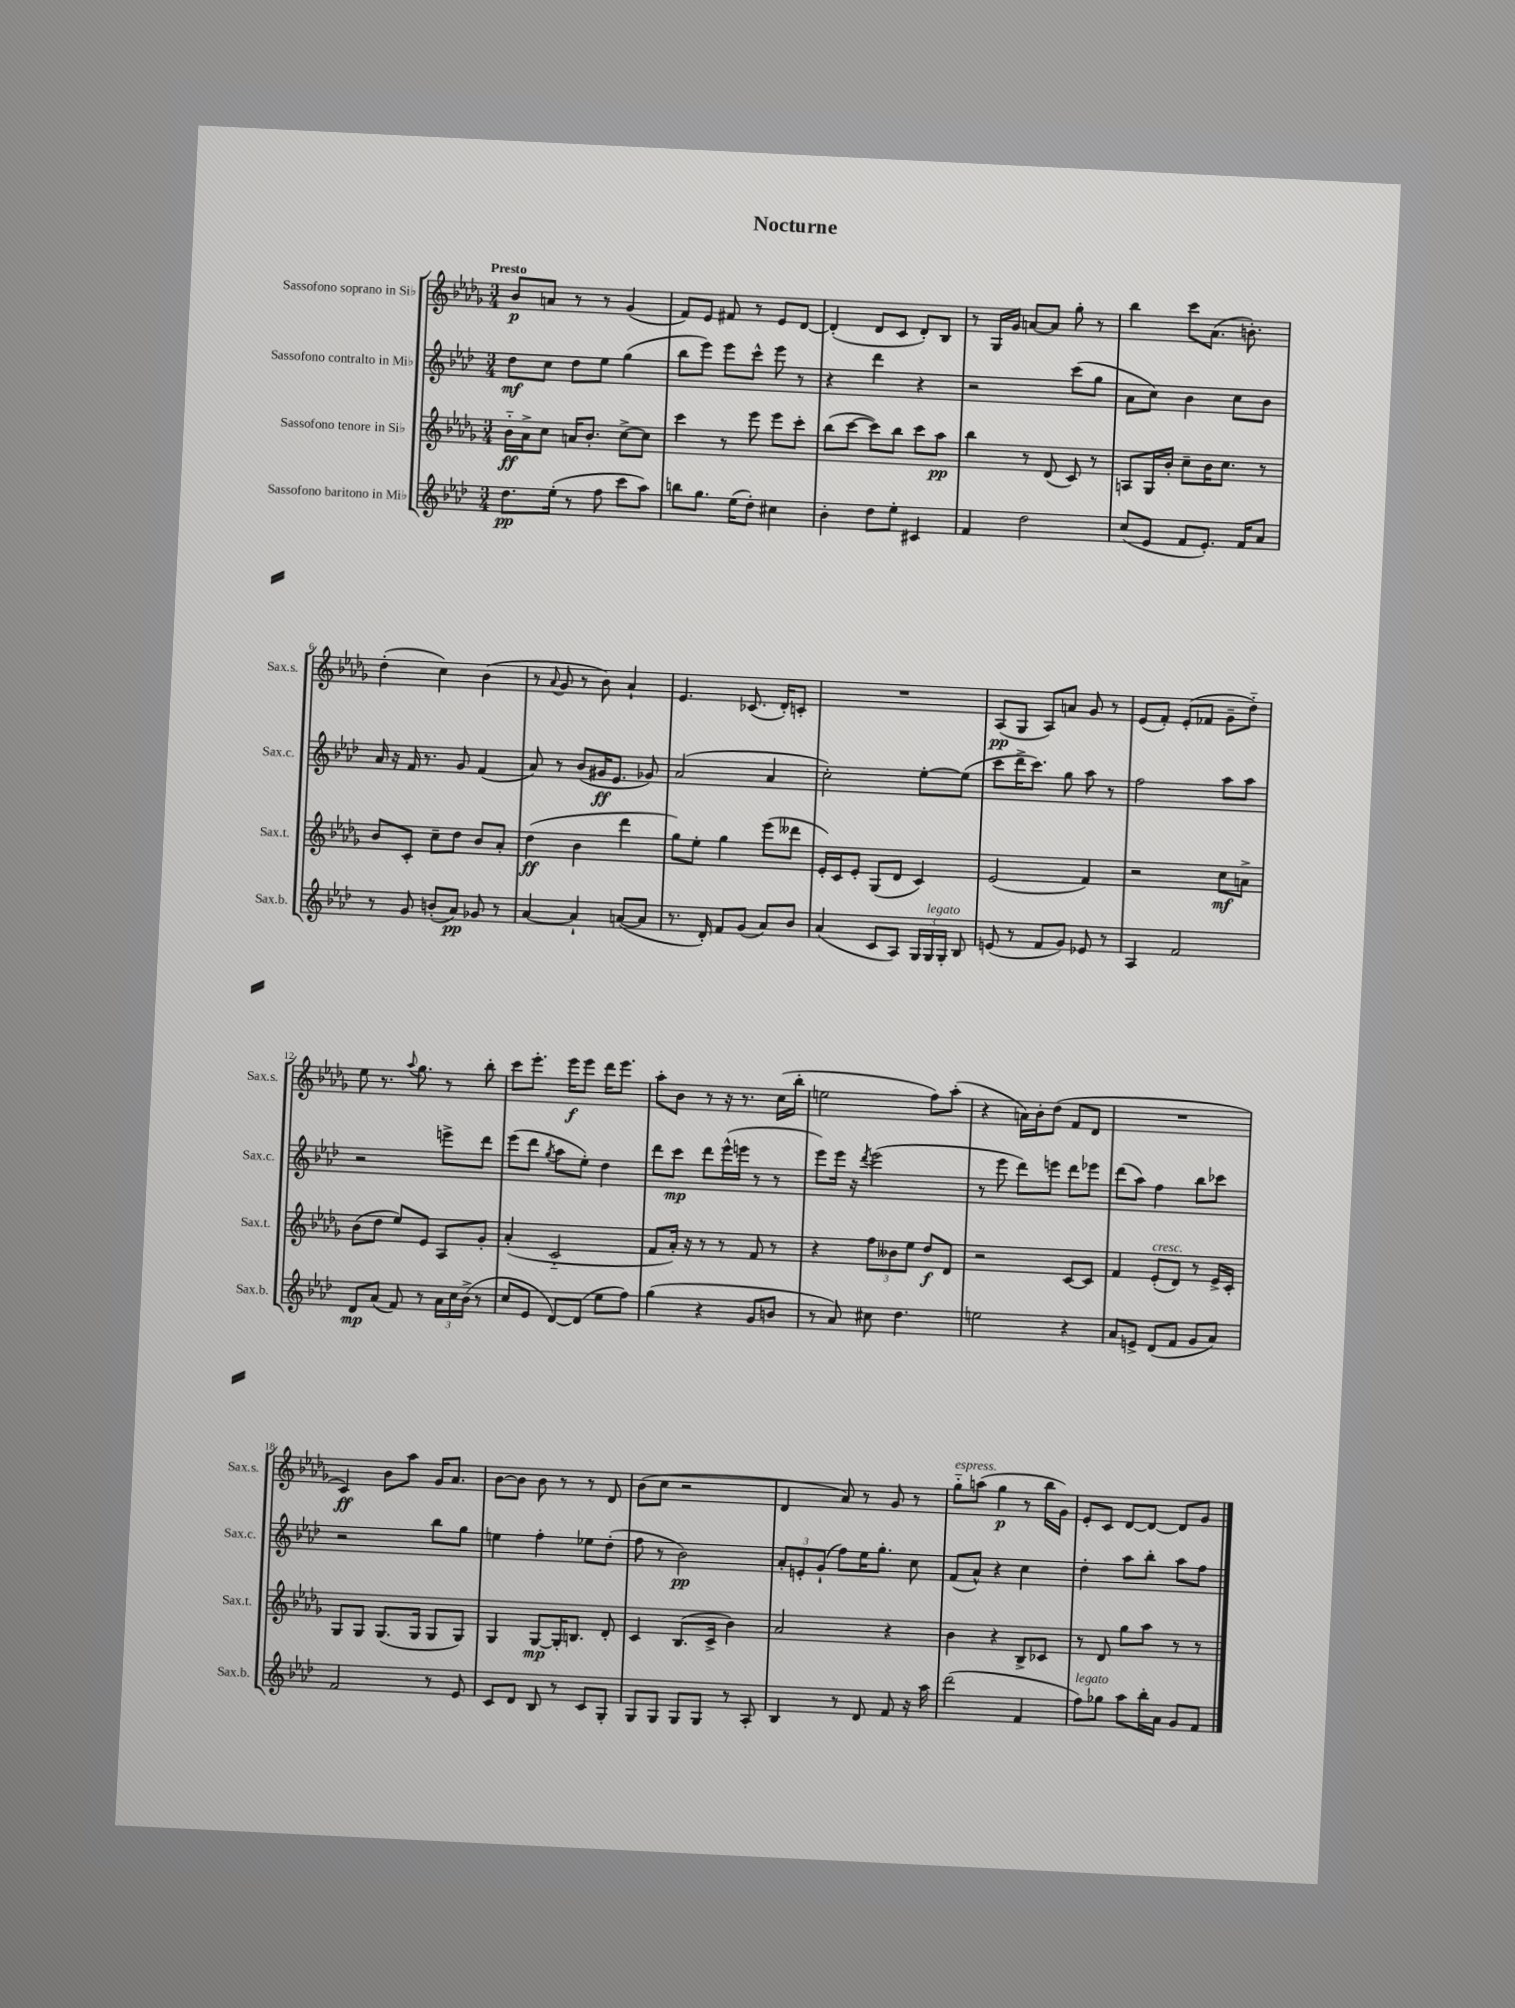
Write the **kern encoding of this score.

**kern	**dynam	**kern	**dynam	**kern	**dynam	**kern	**dynam
*part4	*part4	*part3	*part3	*part2	*part2	*part1	*part1
*staff4	*staff4	*staff3	*staff3	*staff2	*staff2	*staff1	*staff1
*I"Sassofono baritono in Mi♭	*	*I"Sassofono tenore in Si♭	*	*I"Sassofono contralto in Mi♭	*	*I"Sassofono soprano in Si♭	*
*I'Sax.b.	*	*I'Sax.t.	*	*I'Sax.c.	*	*I'Sax.s.	*
*clefG2	*	*clefG2	*	*clefG2	*	*clefG2	*
*k[b-e-a-d-]	*	*k[b-e-a-d-g-]	*	*k[b-e-a-d-]	*	*k[b-e-a-d-g-]	*
*M3/4	*	*M3/4	*	*M3/4	*	*M3/4	*
=1	=1	=1	=1	=1	=1	=1	=1
!	!	!	!	!	!	!LO:TX:a:B:t=Presto	!
8.dd-\L	pp	16b-\LL	ff	8dd-\L	mf	8b-/L	p
.	.	16a-^\J	.	.	.	.	.
.	.	8cc\J	.	8cc\J	.	8an/J	.
(16ee-'\Jk	.	.	.	.	.	.	.
8r	.	16an/KL	.	8dd-\L	.	8r	.
.	.	8.b-'/J	.	.	.	.	.
8ff\	.	.	.	8ee-\J	.	8r	.
8ccc\L	.	[8cc^\L	.	(4gg\	.	(4g-/	.
8aa-\J)	.	8cc\J]	.	.	.	.	.
=2	=2	=2	=2	=2	=2	=2	=2
8bbn\L	.	4ccc\	.	8bb-\L	.	8f/L)	.
8.gg\J	.	.	.	8eee-\J)	.	8e-/J	.
.	.	8r	.	8eee-\L	.	8f#X/	.
(16ee-\KL	.	.	.	.	.	.	.
8dd-'\J)	.	8eee-\	.	8ccc^^\J	.	8r	.
4cc#X\	.	8eee-\L	.	8eee-\	.	8e-/L	.
.	.	8ccc'\J	.	8r	.	[8d-/J	.
=3	=3	=3	=3	=3	=3	=3	=3
4b-'\	.	(8bb-\L	.	4r	.	(4d-'/]	.
.	.	[8ccc\J	.	.	.	.	.
8dd-\L	.	8ccc\L])	.	4ddd-\	.	8d-/L	.
8ee-'\J	.	8bb-\J	.	.	.	8c/J	.
4c#X/	.	8ccc\L	.	4r	.	8d-'/L)	.
.	.	8aa-\J	pp	.	.	8B-/J	.
=4	=4	=4	=4	=4	=4	=4	=4
4f/	.	4bb-\	.	2r	.	8r	.
.	.	.	.	.	.	16G-/LL	.
.	.	.	.	.	.	16g-/JJ	.
2dd-\	.	8r	.	.	.	[8an/L	.
.	.	(8d-/	.	.	.	8a/J]	.
.	.	8c/)	.	(8ccc\L	.	8gg-'\	.
.	.	8r	.	8gg\J	.	8r	.
=5	=5	=5	=5	=5	=5	=5	=5
(8cc/L	.	8An/L	.	8a-\L	.	4bb-\	.
8e-/J	.	16G-/L	.	8cc\J)	.	.	.
.	.	16b-'/JJ	.	.	.	.	.
8f/L	.	8cc~\L	.	4b-\	.	8ccc\L	.
8.e-'/J)	.	16b-\K	.	.	.	(8.a-\J	.
.	.	8.cc\J	.	.	.	.	.
.	.	.	.	8cc\L	.	.	.
16f/KL	.	.	.	.	.	8.bn'\)	.
8a-/J	.	8r	.	8b-\J	.	.	.
!!LO:LB:g=z
=6	=6	=6	=6	=6	=6	=6	=6
8r	.	8b-/L	.	16a-/	.	(4dd-'\	.
.	.	.	.	16r	.	.	.
8g/	.	8c'/J	.	16f/	.	.	.
.	.	.	.	8.r	.	.	.
(8bn'/L	.	8cc~\L	.	.	.	4cc\)	.
8a-/J)	pp	8dd-\J	.	8g/	.	.	.
8g-X/	.	8b-/L	.	(4f/	.	(4b-\	.
8r	.	8a-'/J	.	.	.	.	.
=7	=7	=7	=7	=7	=7	=7	=7
[4a-/	.	(4dd-\	ff	8a-/)	.	8r	.
.	.	.	.	.	.	8qqa-/	.
.	.	.	.	8r	.	8g-/	.
4a-`/]	.	4b-\	.	(8b-/L	.	8r	.
.	.	.	.	16g#X/K	ff	8b-\)	.
.	.	.	.	8.e-/J	.	.	.
([8an/L	.	4ddd-\	.	.	.	4a-`/	.
8a/J]	.	.	.	8g-X/)	.	.	.
=8	=8	=8	=8	=8	=8	=8	=8
8.r	.	8gg-\L)	.	(2a-/	.	4.e-/	.
.	.	8ee-'\J	.	.	.	.	.
16d-'/)	.	.	.	.	.	.	.
8f/L	.	4gg-\	.	.	.	.	.
(8g/J	.	.	.	.	.	(8.c-X/	.
8a-/L)	.	(8eee-\L	.	4a-/	.	.	.
.	.	.	.	.	.	16d-'/KL)	.
8b-/J	.	8ddd--X\J	.	.	.	8cn'/J	.
=9	=9	=9	=9	=9	=9	=9	=9
(4a-/	.	16e-'/LL)	.	2cc'\)	.	2.r	.
.	.	16c/J	.	.	.	.	.
.	.	8e-'/J	.	.	.	.	.
8c/L	.	(8G-/L	.	.	.	.	.
8A-/J)	.	8d-/J	.	.	.	.	.
24G/LL	.	4c/)	.	[8ee-'\L	.	.	.
!LO:TX:a:i:t=legato	!	!	!	!	!	!	!
24G/	.	.	.	.	.	.	.
24G'/JJ	.	.	.	.	.	.	.
8B-/	.	.	.	(8ee-\J]	.	.	.
=10	=10	=10	=10	=10	=10	=10	=10
(8en/	.	(2e-/	.	8ccc\L	.	(8A-/L	pp
8r	.	.	.	16ddd-^\K	.	8G-/J	.
.	.	.	.	8.ccc\J)	.	.	.
8f/L	.	.	.	.	.	8A-/L)	.
8g/J)	.	.	.	8gg\	.	8an/J	.
8e-X/	.	4f/)	.	8aa-\	.	8g-/	.
8r	.	.	.	8r	.	8r	.
=11	=11	=11	=11	=11	=11	=11	=11
4A-/	.	2r	.	2ff\	.	(8e-/L	.
.	.	.	.	.	.	8f'/J)	.
2f/	.	.	.	.	.	(8e-'/L	.
.	.	.	.	.	.	8f-X/J	.
.	.	8cc\L	mf	8aa-\L	.	8g-~\L	.
.	.	8an^\J	.	8aa-\J	.	8dd-\J)	.
!!LO:LB:g=z
=12	=12	=12	=12	=12	=12	=12	=12
8d-/L	mp	(8b-\L	.	2r	.	8ee-\	.
(8a-/J	.	8dd-\J	.	.	.	8.r	.
8f/)	.	8ee-/L)	.	.	.	.	.
.	.	.	.	.	.	8qqaa-/	.
.	.	.	.	.	.	8.gg-\	.
8r	.	8e-/J	.	.	.	.	.
24a-\LL	.	8A-/L	.	8eeen^\L	.	8r	.
24cc\	.	.	.	.	.	.	.
(24b-^\JJ	.	.	.	.	.	.	.
8r	.	8g-'/J	.	8ddd-\J	.	8bb-'\	.
=13	=13	=13	=13	=13	=13	=13	=13
8cc/L	.	(4a-'/	.	(8eee-\L	.	8ccc\L	.
8e-/J	.	.	.	8ddd-\J	.	8.eee-'\J	.
.	.	.	.	8qgg/	.	.	.
[8d-/L)	.	2c/	.	8aa-\L	.	.	.
.	.	.	.	.	.	16eee-\KL	f
(8d-/J]	.	.	.	8ee-'\J)	.	8eee-\J	.
8ee-\L	.	.	.	4dd-\	.	16ddd-\KL	.
.	.	.	.	.	.	8.eee-\J	.
8ff\J)	.	.	.	.	.	.	.
=14	=14	=14	=14	=14	=14	=14	=14
(4gg\	.	8f/L	.	8ddd-\L	.	8aa-'\L	.
.	.	16a-'/Jk)	.	8ccc\J	mp	8b-\J	.
.	.	16r	.	.	.	.	.
4r	.	8r	.	8ddd-\L	.	8r	.
.	.	8r	.	(16eee-^^\L	.	16r	.
.	.	.	.	16eeen\JJ	.	8.r	.
8g/L	.	8f/	.	8r	.	.	.
8bn/J	.	8r	.	8r	.	(16cc\LL	.
.	.	.	.	.	.	16bb-'\JJ	.
=15	=15	=15	=15	=15	=15	=15	=15
8r	.	4r	.	8eee-\L)	.	2een\	.
8a-/)	.	.	.	16eee-\Jk	.	.	.
.	.	.	.	16r	.	.	.
.	.	.	.	8qddd-/	.	.	.
8cc#X\	.	12ff\L	.	(2eee-\	.	.	.
.	.	12b--X\	.	.	.	.	.
4.dd-\	.	.	.	.	.	.	.
.	.	12ee-\J	.	.	.	.	.
.	.	8dd-/L	f	.	.	8ff\L)	.
.	.	8d-/J	.	.	.	(8aa-'\J	.
=16	=16	=16	=16	=16	=16	=16	=16
2een\	.	2r	.	8r	.	4r	.
.	.	.	.	8eee-\	.	.	.
.	.	.	.	8ddd-\L)	.	16an\LL)	.
.	.	.	.	.	.	16b-'\J	.
.	.	.	.	8eeen\J	.	(8dd-\J	.
4r	.	[8c/L	.	8ddd-\L	.	8f/L	.
.	.	8c/J]	.	8eee-X\J	.	8d-/J	.
=17	=17	=17	=17	=17	=17	=17	=17
8a-/L	.	4f/	.	(8ddd-\L	.	2.r	.
8en^/J	.	.	.	8aa-\J)	.	.	.
!	!	!LO:TX:a:i:t=cresc.	!	!	!	!	!
(8d-/L	.	(8e-'/L	.	4ff\	.	.	.
8f/J	.	8d-/J)	.	.	.	.	.
8g/L	.	8r	.	8bb-\L	.	.	.
8a-/J)	.	16e-^/LL	.	8ccc-X\J	.	.	.
.	.	16c'/JJ	.	.	.	.	.
!!LO:LB:g=z
=18	=18	=18	=18	=18	=18	=18	=18
2f/	.	8G-/L	.	2r	.	4c/)	ff
.	.	8G-/J	.	.	.	.	.
.	.	(8.G-/L	.	.	.	8b-\L	.
.	.	.	.	.	.	8aa-\J	.
.	.	16G-/Jk	.	.	.	.	.
8r	.	8G-/L	.	8bb-\L	.	16g-/KL	.
.	.	.	.	.	.	8.a-/J	.
8e-/	.	8G-/J)	.	8gg\J	.	.	.
=19	=19	=19	=19	=19	=19	=19	=19
8c/L	.	4G-/	.	4een\	.	[8b-\L	.
8d-/J	.	.	.	.	.	8b-\J]	.
8B-/	.	[8G-/L	mp	4ff'\	.	8b-\	.
8r	.	16G-'/K]	.	.	.	8r	.
.	.	8.Bn/J	.	.	.	.	.
8c/L	.	.	.	8ee-X\L	.	8r	.
8G'/J	.	8d-'/	.	(8dd-'\J	.	8d-/	.
=20	=20	=20	=20	=20	=20	=20	=20
8G/L	.	4c/	.	8ff\	.	(8b-\L	.
8G/J	.	.	.	8r	.	8cc\J	.
8G/L	.	(8.B-/L	.	2b-\)	pp	2r	.
8G/J	.	.	.	.	.	.	.
.	.	16c^/Jk	.	.	.	.	.
8r	.	4b-\)	.	.	.	.	.
8A-'/	.	.	.	.	.	.	.
=21	=21	=21	=21	=21	=21	=21	=21
4B-/	.	2a-/	.	12a-'/L	.	4d-/	.
.	.	.	.	12en'/	.	.	.
.	.	.	.	(12g`/J	.	.	.
8r	.	.	.	8ff\L)	.	8a-/)	.
8d-/	.	.	.	16ee-\K	.	8r	.
.	.	.	.	8.gg'\J	.	.	.
8f/	.	4r	.	.	.	8g-/	.
16r	.	.	.	8cc\	.	8r	.
16aa-\	.	.	.	.	.	.	.
=22	=22	=22	=22	=22	=22	=22	=22
!	!	!	!	!	!	!LO:TX:a:i:t=espress.	!
(2ddd-\	.	4b-\	.	(8f/L	.	8gg-\L	.
.	.	.	.	8a-^^/J)	.	(8aan\J	.
.	.	4r	.	4r	.	4gg-\	p
4f/	.	8B-^/L	.	4cc\	.	8r	.
.	.	8c-X/J	.	.	.	16bb-\LL	.
.	.	.	.	.	.	16g-\JJ)	.
=23	=23	=23	=23	=23	=23	=23	=23
!LO:TX:a:i:t=legato	!	!	!	!	!	!	!
8ff\L)	.	8r	.	4dd-'\	.	8e-'/L	.
8gg-X\J	.	8d-/	.	.	.	8c/J	.
8aa-\L	.	8gg-\L	.	8aa-\L	.	[8d-/L	.
16bb-'\L	.	8aa-\J	.	8bb-'\J	.	8d-/J_	.
16a-\JJ	.	.	.	.	.	.	.
8g/L	.	8r	.	8aa-\L	.	8d-/L]	.
8f/J	.	8r	.	8ff\J	.	8g-/J	.
==	==	==	==	==	==	==	==
*-	*-	*-	*-	*-	*-	*-	*-
